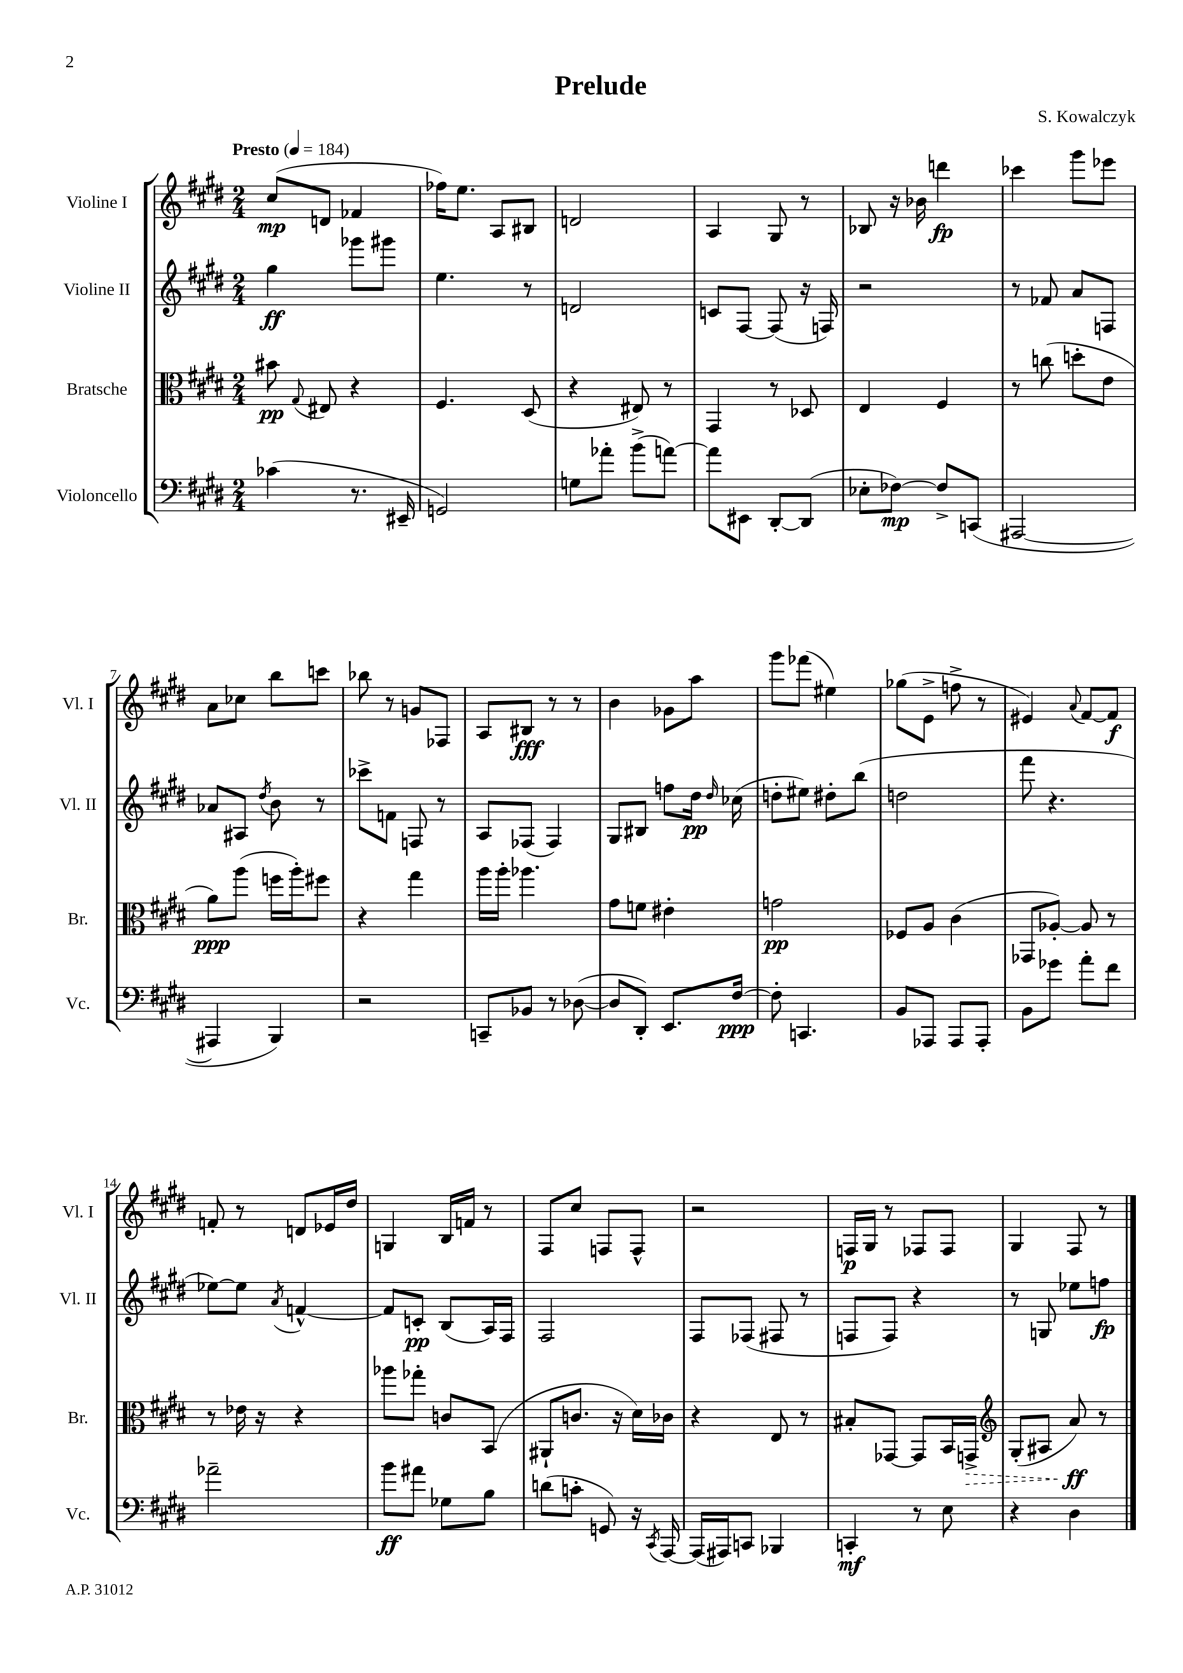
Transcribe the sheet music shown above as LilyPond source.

\header { title = "Prelude" composer = "S. Kowalczyk" }
<<
\new StaffGroup <<
\new Staff = "s0" \with { instrumentName = "Violine I" shortInstrumentName = "Vl. I" } {
    \clef treble \key e \major \numericTimeSignature \time 2/4 \tempo "Presto" 4 = 184
    \autoBeamOff cis''8[\mp( d'8] fes'4 |
    fes''16[) e''8.] a8[ bis8] |
    d'2 |
    a4 gis8 r8 |
    bes8 r16 bes'16 d'''4\fp |
    ces'''4 gis'''8[ ees'''8] |
    a'8[ ces''8] b''8[ c'''8] |
    bes''8 r8 g'8[ fes8] |
    a8[ bis8]\fff r8 r8 |
    b'4 ges'8[ a''8] |
    gis'''8[ fes'''8]( eis''4) |
    ges''8[( e'8]-> f''8-> r8 |
    eis'4) \appoggiatura { a'8 } fis'8[~ fis'8]\f |
    f'8-. r8 d'8[ ees'16 dis''16] |
    g4 b16[ f'16] r8 |
    fis8[ cis''8] f8[ f8]-^ |
    r2 |
    f16[\p gis16] r8 fes8[ fes8] |
    gis4 fis8 r8 \bar "|." |
}
\new Staff = "s1" \with { instrumentName = "Violine II" shortInstrumentName = "Vl. II" } {
    \clef treble \key e \major \numericTimeSignature \time 2/4
    \autoBeamOff gis''4\ff ges'''8[ gis'''8] |
    e''4. r8 |
    d'2 |
    c'8[ fis8]~ fis8( r16 f16) |
    r2 |
    r8 fes'8 a'8[ f8] |
    aes'8[ ais8] \acciaccatura { dis''8 } b'8 r8 |
    ces'''8[-> f'8] f8 r8 |
    a8[ fes8]( fes4) |
    gis8[ bis8] f''8[ dis''16]\pp \grace { dis''16 } ces''16( |
    d''8[-. eis''8]) dis''8[-. b''8]( |
    d''2 |
    fis'''8 r4. |
    ees''8[~) ees''8] \acciaccatura { a'8 } f'4~-^ |
    f'8[ c'8]-.\pp b8[( a16) fis16] |
    fis2 |
    fis8[ fes8]( fis8 r8 |
    f8[ f8]) r4 |
    r8 g8 ees''8[ f''8]\fp \bar "|." |
}
\new Staff = "s2" \with { instrumentName = "Bratsche" shortInstrumentName = "Br." } {
    \clef alto \key e \major \numericTimeSignature \time 2/4
    \autoBeamOff bis'8\pp \appoggiatura { gis8 } eis8 r4 |
    fis4. dis8( |
    r4 eis8) r8 |
    gis,4 r8 des8 |
    e4 fis4 |
    r8 c''8( d''8[-. e'8] |
    a'8[\ppp) a''8]( f''16[ a''16-.) fis''8] |
    r4 gis''4 |
    a''16[ a''16]-. aes''4. |
    gis'8[ f'8] eis'4-. |
    g'2\pp |
    fes8[ a8] cis'4( |
    ges,8[ aes8]~-.) aes8 r8 |
    r8 ees'16 r16 r4 |
    aes''8[ ges''8]-. c'8[ b,8]( |
    ais,8[-! c'8.] r16 dis'16[) ces'16] |
    r4 e8 r8 |
    bis8[-. ges,8]~ ges,8[ b,16 \once \override Hairpin.style = #'dashed-line g,16]->\> |
    \clef treble gis8[-.( ais8] a'8\ff\!) r8 \bar "|." |
}
\new Staff = "s3" \with { instrumentName = "Violoncello" shortInstrumentName = "Vc." } {
    \clef bass \key e \major \numericTimeSignature \time 2/4
    \autoBeamOff ces'4( r8. eis,16-- |
    g,2) |
    g8[ aes'8]-. b'8[->( a'8]~) |
    a'8[ eis,8] dis,8[~-. dis,8]( |
    ees8[-. fes8]~\mp) fes8[-> c,8]( |
    ais,,2~ |
    ais,,4 b,,4) |
    r2 |
    c,8[-- bes,8] r8 des8~( |
    des8[ dis,8]-.) e,8.[ fis16]~\ppp |
    fis8-. c,4. |
    b,8[ aes,,8] aes,,8[ aes,,8]-. |
    b,8[ ges'8] a'8[-. fis'8] |
    aes'2-- |
    b'8[\ff ais'8] ges8[ b8] |
    d'8[( c'8]-. g,8) r16 \acciaccatura { cis,8 } a,,16~ |
    a,,16[( ais,,16) c,8] bes,,4 |
    c,4-.\mf r8 e8 |
    r4 dis4 \bar "|." |
}
>>
>>
